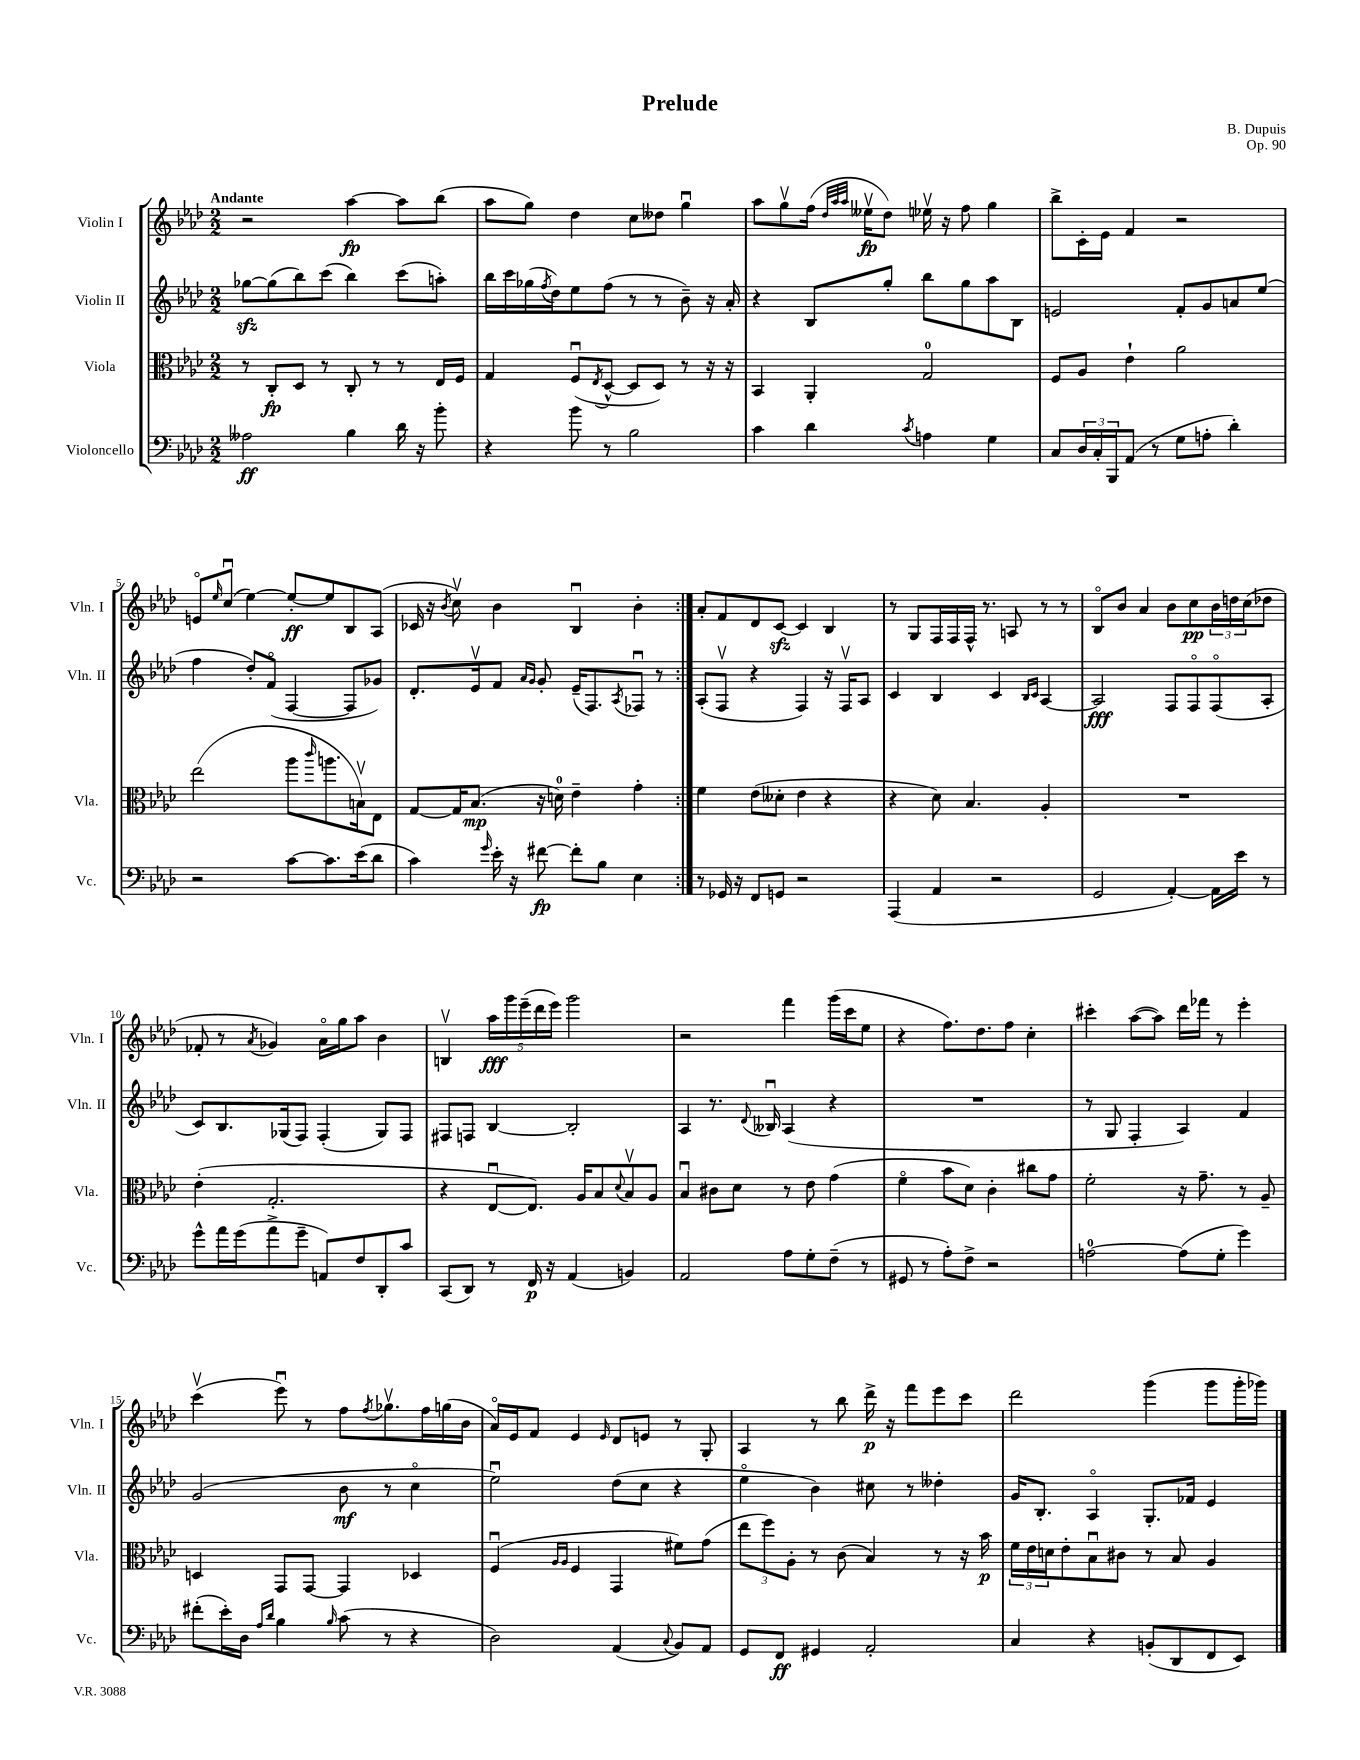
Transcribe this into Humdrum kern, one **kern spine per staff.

**kern	**kern	**kern	**kern
*staff4	*staff3	*staff2	*staff1
*clefF4	*clefC3	*clefG2	*clefG2
*k[b-e-a-d-]	*k[b-e-a-d-]	*k[b-e-a-d-]	*k[b-e-a-d-]
*M2/2	*M2/2	*M2/2	*M2/2
2A--	8r	[8gg-	2r
.	8C'	(8gg-]	.
.	8D-	8bb-)	.
.	8r	(8ccc	.
4B-	8C'	4bb-)	[4aa-
.	8r	.	.
16d-	8r	(8ccc	8aa-]
16r	.	.	.
8b-'	16E-	8aa')	(8bb-
.	16F	.	.
=	=	=	=
4r	4G	16bb-	8aa-
.	.	16ccc	.
.	.	(16gg-	8gg)
.	.	8qff	.
.	.	16dd-)	.
8b-	(8Fu	8ee-	4dd-
.	8qE-	.	.
8r	[8D-^^	(8ff	.
2B-	8D-]	8r	8cc
.	8D-)	8r	8dd--
.	8r	8b-~)	4ggu
.	16r	16r	.
.	16r	16a-'	.
=	=	=	=
4c	4BB-	4r	8aa-
.	.	.	8ggv
4d-	4AA-'	8B-	(16ff
.	.	.	32qqdd-
.	.	.	32qqaa-
.	.	.	32qqaa-
.	.	.	16ee--v
.	.	8gg'	8dd-)
8qc	.	.	.
4A	2G	8bb-	16ee-v
.	.	.	16r
.	.	8gg	8ff
4G	.	8aa-	4gg
.	.	8B-	.
=	=	=	=
8C	8F	2e	8bb-^
24D-	8A-	.	16c'
24C'	.	.	.
.	.	.	16e-
24BBB-	.	.	.
(8AA-	4e-`	.	4f
8r	.	.	.
8G	2a-	8f'	2r
8A'	.	8g	.
4d-')	.	8a	.
.	.	(8ee-	.
=	=	=	=
2r	(2ee-	4ff	8eo
.	.	.	16qqee-
.	.	.	(8ccu
.	.	8dd-')	[4ee-)
.	.	(8fo	.
[8c	8aa-	[4F	8ee-'_
.	16qqccc	.	.
8.c]	8.aa	.	8ee-]
.	.	8F]	8B-
(16e-	16Bv)	.	.
8d-	8E-	8g-)	(8A-
=	=	=	=
4c)	[8G	8.d-'	16c-
.	.	.	16r
.	.	.	8qb-
.	16G]	.	8ccv)
.	(8.B-	16e-v	.
16qqg	.	.	.
16e-'	.	8f	4b-
16r	.	.	.
.	.	16qqa-	.
.	.	16qqg	.
[8f#	16r	8g'	.
.	16d)	.	.
8f#']	4e-~	(16e-~	4B-u
.	.	8.F)	.
8B-	.	.	.
.	.	8qA-	.
4E-	4g'	8F-u	4b-'
.	.	8r	.
=:|!	=:|!	=:|!	=:|!
8r	4f	(8A-'	8a-'
16GG-	.	8Fv	8f
16r	.	.	.
8FF	(8e-	4r	8d-
8GG	8d--'	.	[8c
2r	4e-	4F)	4c]
.	4r	16r	4B-
.	.	16Fv	.
.	.	8A-	.
=	=	=	=
(4AAA-	4r	4c	8r
.	.	.	8G
4AA-	8d-)	4B-	16F
.	.	.	16F
.	4.B-	.	16F^^
.	.	.	8.r
2r	.	4c	.
.	.	.	8A
.	.	16qqB-	.
.	.	16qqc	.
.	4A-'	[4A-	8r
.	.	.	8r
=	=	=	=
2GG	1r	2A-]	8B-o
.	.	.	8b-
.	.	.	4a-
[4AA-')	.	8F	8b-
.	.	8Fo	8cc
16AA-]	.	(8Fo	24b-
.	.	.	24dd
16e-	.	.	.
.	.	.	(24cc
8r	.	8A-'	8dd-
=	=	=	=
8g^^	(4e-'	8c)	8f-'
16a-	.	8.B-	8r
(16g	.	.	.
.	.	.	8qa-
8a-^	2.G'	.	4g-)
.	.	(16G-	.
8g~	.	8F)	.
8AA)	.	(4F'	16a-o
.	.	.	16gg
8F	.	.	8aa-
8DD-'	.	8G-)	4b-
8c	.	8F	.
=	=	=	=
(8CC	4r	8F#	4Bv
8DD-)	.	8F	.
8r	[8E-u	[4B-	20aa-
.	.	.	20ggg
.	.	.	(20eee-~
16FF	8.E-])	.	.
.	.	.	20ddd-
16r	.	.	.
.	.	.	20eee-)
(4AA-	.	2B-']	2ggg
.	16A-	.	.
.	8B-	.	.
.	8qqd-	.	.
4BB)	8B-v	.	.
.	8A-	.	.
=	=	=	=
2AA-	4B-u	4A-	2r
.	8c#	8.r	.
.	8d-	.	.
.	.	8qqd-	.
.	.	16B--u	.
8A-	8r	(4A-	4fff
8G'	8e-	.	.
(8F~	(4g	4r	(16ggg
.	.	.	16ccc
8r	.	.	8ee-
=	=	=	=
8GG#	4fo	1r	4r
8r	.	.	.
8A-')	8b-	.	8.ff)
8F^	8d-)	.	.
.	.	.	8.dd-
2r	4c'	.	.
.	.	.	8ff
.	8cc#	.	4cc'
.	8g	.	.
=	=	=	=
[2A	2f'	8r	4ccc#'
.	.	8G	.
.	.	4F'	([8aa-
.	.	.	8aa-])
(8A]	16r	4A-)	16ddd-
.	8.g~	.	16fff-
8G'	.	.	8r
4g)	8r	4f	4eee-'
.	8A-~	.	.
=	=	=	=
(8f#'	4D	(2g	(4cccv
16e-')	.	.	.
16D-	.	.	.
16qqA-	.	.	.
16qqd-	.	.	.
4B-	8GG	.	8eee-u)
.	[8GG	.	8r
16qqB-	.	.	.
(8c	4GG]	8b-	8ff
.	.	.	8qff
8r	.	8r	8.gg-v
4r	4D-	4cco	.
.	.	.	16ff
.	.	.	(16gg
.	.	.	16b-
=	=	=	=
2D-)	(4Fu	2ee-u)	16a-o)
.	.	.	16e-
.	.	.	8f
.	16qqA-	.	.
.	16qqA-	.	.
.	4F	.	4e-
.	.	.	16qqe-
(4AA-	4GG	(8dd-	8d-
.	.	8cc	8e
8qqC	.	.	.
8BB-)	8f#)	4r	8r
8AA-	(8g	.	8G'
=	=	=	=
8GG	12ee-	4ee-o	4A-
.	12ff)	.	.
8FF	.	.	.
.	12A-'	.	.
4GG#	8r	4b-)	8r
.	(8c	.	8bb-
2AA-'	4B-)	8cc#	16ddd-^
.	.	.	16r
.	.	8r	8fff
.	8r	4dd--'	8eee-
.	16r	.	8ccc
.	16b-	.	.
=	=	=	=
4C	24f	16g	2ddd-
.	24e-	.	.
.	.	8.B-'	.
.	24d	.	.
.	8e-'	.	.
4r	8B-u	4A-o	.
.	8c#	.	.
(8BB'	8r	8.G'	(4ggg
8DD-	8B-	.	.
.	.	16f-	.
8FF	4A-	4e-	8ggg
8EE-)	.	.	16ggg'
.	.	.	16ggg-)
==	==	==	==
*-	*-	*-	*-
